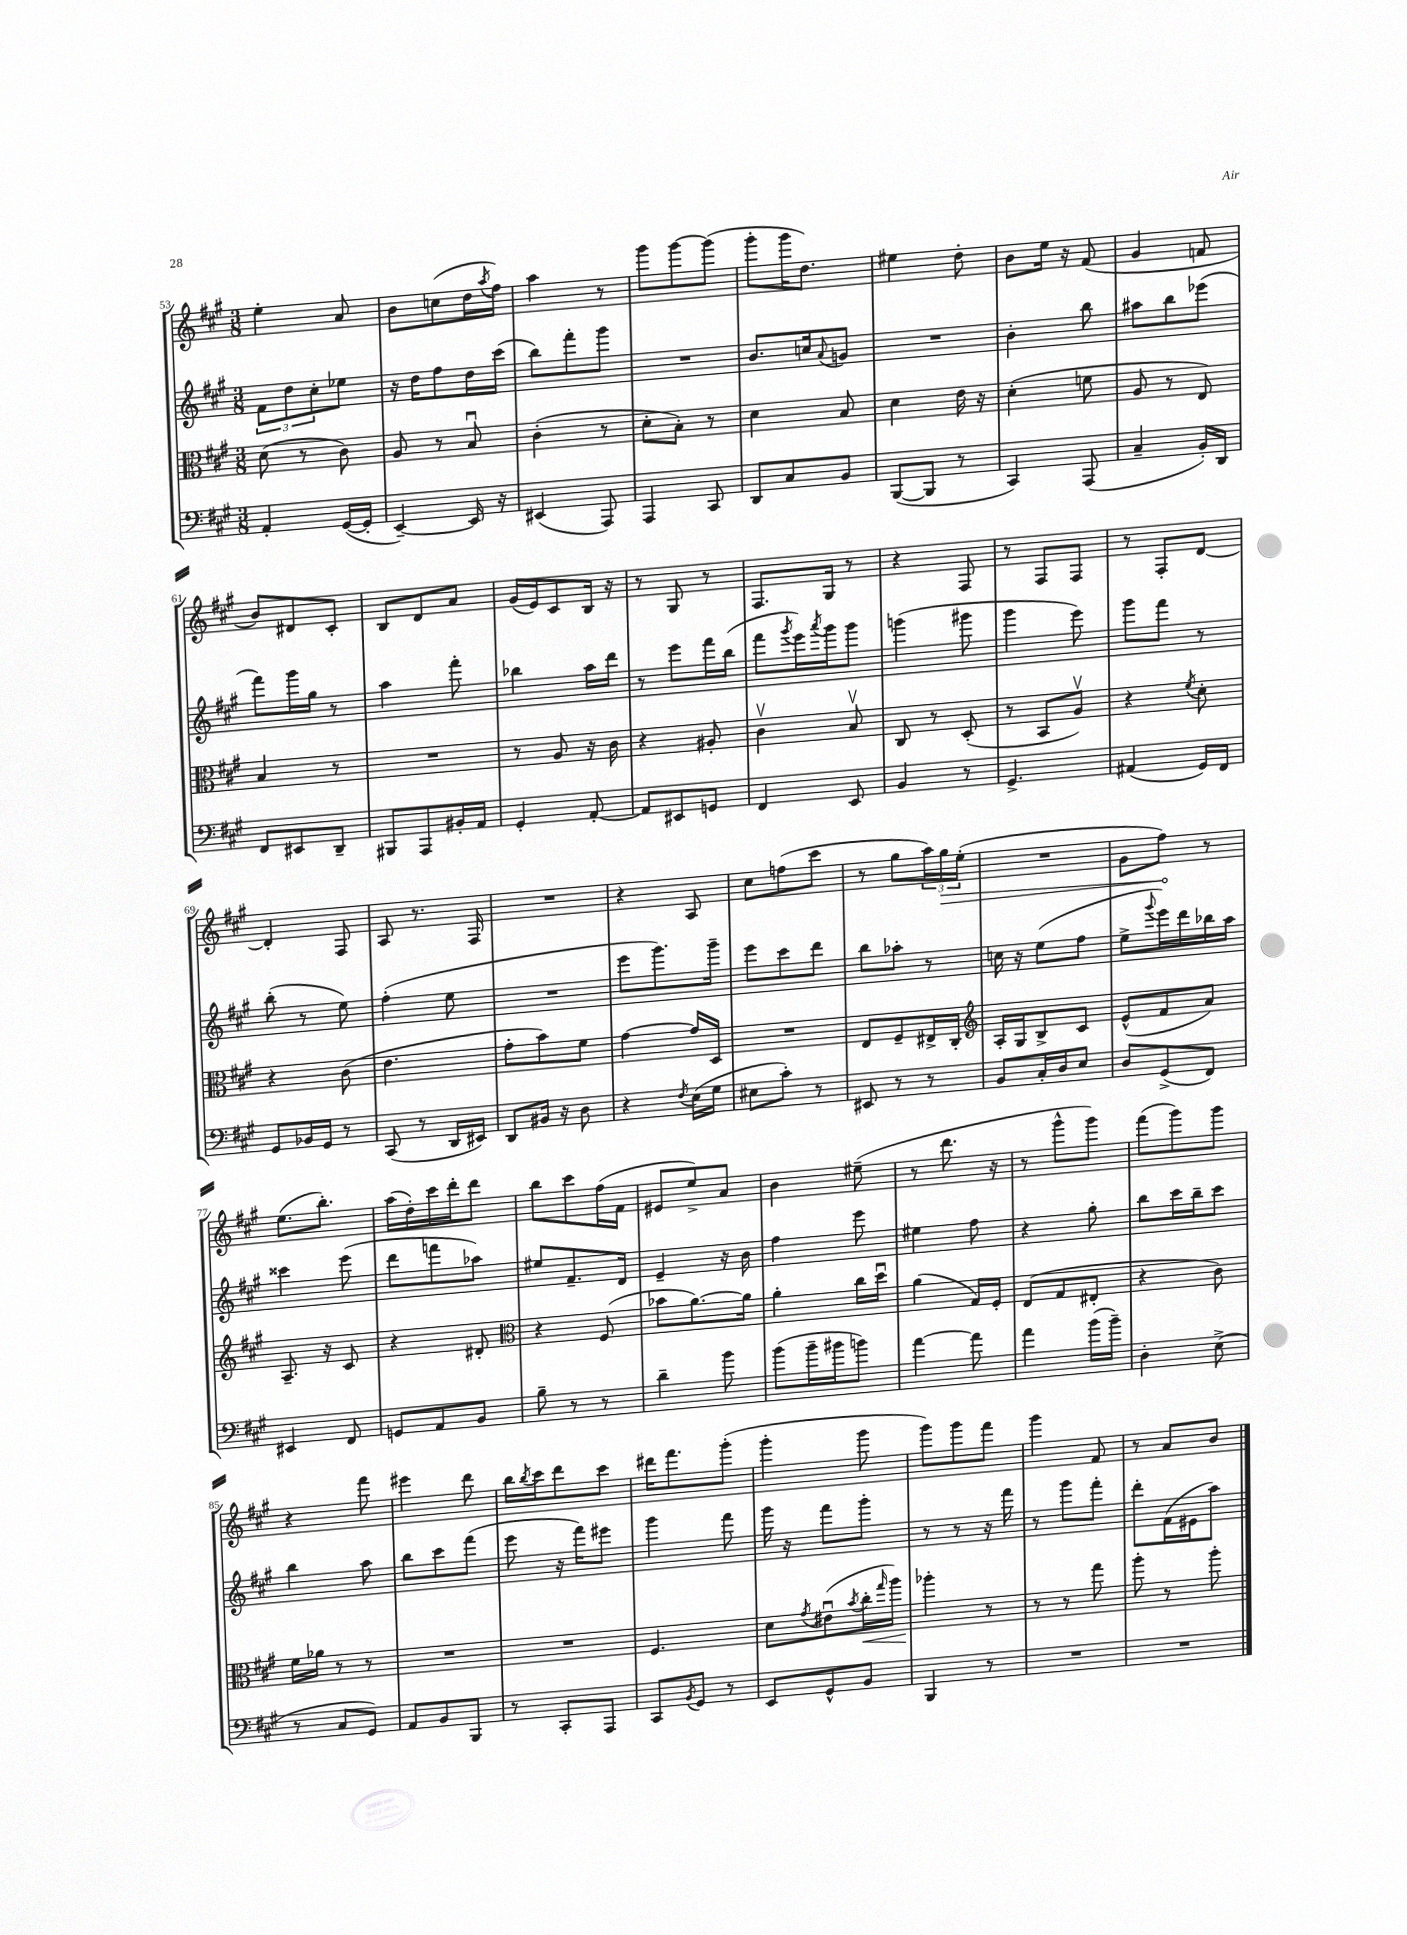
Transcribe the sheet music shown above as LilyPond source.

<<
\new StaffGroup <<
\new Staff = "s0" {
    \clef treble \key a \major \numericTimeSignature \time 3/8
    e''4-. a'8 |
    b'8 c''8( d''16 \acciaccatura { a''8 } fis''16) |
    a''4 r8 |
    gis'''8 gis'''8~ gis'''8( |
    gis'''8-. gis'''16 d''8.) |
    eis''4 d''8-. |
    b'8 e''16 r16 fis'8( |
    gis'4 f'8 |
    b'8) dis'8 cis'8-. |
    b8 d'8 a'8 |
    gis'16( e'16) cis'8 b16 r16 |
    r8 gis8 r8 |
    fis8. gis16 r8 |
    r4 fis8 |
    r8 fis8 fis8 |
    r8 fis8-. d'8~ |
    d'4-. fis8 |
    a8 r8. fis16 |
    R4. |
    r4 a8 |
    cis''8 f''8( cis'''8 |
    r8 gis''8 \tuplet 3/2 { a''16) \once \override Hairpin.circled-tip = ##t gis''16\> e''16-.( } |
    R4. |
    gis'8 fis''8\!) r8 |
    e''8.( b''8.-.) |
    a''16( d''16-.) cis'''16 d'''16-. d'''8 |
    b''8 cis'''8 fis''16( fis'16 |
    eis'8 e''8->) a'8 |
    b'4 eis''8--( |
    r8 d'''8. r16 |
    r8 gis'''8-^ gis'''8) |
    fis'''8( gis'''8) gis'''8 |
    r4 fis'''8 |
    eis'''4 d'''8 |
    b''16 \acciaccatura { b''8 } cis'''16 d'''8 cis'''8 |
    dis'''16 fis'''8. gis'''8-.( |
    gis'''4-. gis'''8 |
    gis'''8) gis'''8 fis'''8 |
    gis'''4 fis'8 |
    r8 a'8 b'8 \bar "|." |
}
\new Staff = "s1" {
    \clef treble \key a \major \numericTimeSignature \time 3/8
    \tuplet 3/2 { fis'8 d''8 cis''8-. } ees''8 |
    r16 d''16 fis''8 d''16 cis'''16( |
    b''8) fis'''8-. gis'''8 |
    R4. |
    b'8. c''16 \appoggiatura { a'8 } g'8 |
    R4. |
    b'4-. b''8 |
    ais''8 b''8 ees'''8( |
    fis'''8) gis'''16 gis''16 r8 |
    a''4 fis'''8-. |
    bes''4 a''16 d'''16 |
    r8 e'''8 fis'''16 b''16( |
    fis'''8 \acciaccatura { gis'''8 } e'''16) \acciaccatura { a'''8 } gis'''16 gis'''8 |
    g'''4( gis'''8 |
    gis'''4 e'''8) |
    gis'''8 fis'''8 r8 |
    b''8-.( r8 e''8) |
    fis''4-.( e''8 |
    R4. |
    e'''8 gis'''8.) gis'''16-- |
    e'''8 cis'''8 d'''8 |
    b''8 aes''8-. r8 |
    c''16 r16 e''8( fis''8 |
    e''8-> \appoggiatura { gis'''8 } e'''16) d'''16 bes''16 a''16 |
    cisis'''4 e'''8( |
    d'''8 f'''8 aes''8) |
    eis''8 fis'8.-- d'16 |
    e'4-- r16 b'16 |
    fis''4 e'''8 |
    eis''4 fis''8 |
    r4 gis''8-. |
    b''8 cis'''16 b''16-- cis'''8 |
    b''4 a''8 |
    b''8 cis'''8 fis'''8( |
    e'''8 r16 fis'''16) eis'''8 |
    gis'''4 fis'''8 |
    gis'''16 r16 fis'''8 gis'''8-. |
    r8 r8 r16 fis'''16 |
    r8 gis'''8 fis'''8-. |
    d'''8-. fis'16( eis'16 a''8) \bar "|." |
}
\new Staff = "s2" {
    \clef alto \key a \major \numericTimeSignature \time 3/8
    d'8( r8 cis'8) |
    a8 r8 b8\downbow |
    cis'4-.( r8 |
    d'8-. b8-.) r8 |
    d'4 b8 |
    d'4 e'16 r16 |
    d'4-.( f'8 |
    a8 r8 e8) |
    b4 r8 |
    R4. |
    r8 a8 r16 cis'16 |
    r4 ais8-. |
    cis'4\upbow b8\upbow |
    cis8 r8 d8-.( |
    r8 b,8 a8\upbow) |
    r4 \acciaccatura { fis'8 } d'8-. |
    r4 cis'8( |
    e'4. |
    gis'8-. b'8) fis'8 |
    gis'4~ gis'16 d16 |
    R4. |
    e8 fis8-- eis16-> cis16-. |
    \clef treble a16-. gis16 b8-> cis'8 |
    e'8-^( fis'8 a'8) |
    a8.-- r16 cis'8 |
    r4 dis'8-. |
    \clef alto r4 fis8( |
    bes'8 a'8.~) a'16 |
    a'4-. cis''16 d''16\downbow |
    a'4( gis16) fis16-. |
    e8( gis8 eis8-. |
    r4 cis'8) |
    fis'16 aes'16 r8 r8 |
    R4. |
    R4. |
    fis4. |
    d'8 \acciaccatura { gis'8 } eis'8\downbow( \acciaccatura { b'8 } cis''16-.\< \grace { gis''16 } a''16) |
    aes''4-.\! r8 |
    r8 r8 gis''8 |
    a''8-. r8 a''8-. \bar "|." |
}
\new Staff = "s3" {
    \clef bass \key a \major \numericTimeSignature \time 3/8
    a,4-. gis,16~( gis,16-. |
    e,4~--) e,16 r16 |
    eis,4( a,,8) |
    a,,4 cis,8 |
    d,8 cis8 b,8 |
    b,,8~( b,,8 r8 |
    cis,4) a,,8( |
    cis4-- b,16-.) d,16 |
    fis,8 eis,8 d,8-- |
    bis,,8 a,,8 bis,16-. a,16 |
    gis,4-. a,8~-. |
    a,8 eis,8 g,8 |
    fis,4 e,8 |
    b,4 r8 |
    gis,4.-> |
    ais,4( gis,16) fis,16 |
    gis,8 bes,16 gis,16 r8 |
    cis,8( r8 d,16 eis,16) |
    d,8 bis,16 r16 d8 |
    r4 \acciaccatura { fis8 } e16( gis16 |
    eis8 cis'8-.) r8 |
    eis,8 r8 r8 |
    b,8 cis16-. d16 e8 |
    d8 gis,8->( fis,8) |
    eis,4 fis,8 |
    g,8 a,8 b,8 |
    b8-- r8 r8 |
    d'4-- b'8 |
    b'8( b'16-- bis'16 b'8) |
    a'4~ a'8 |
    a'4 b'16( b'16--) |
    d4-. e8->( |
    r8 cis8 gis,8) |
    a,8 b,8 b,,8 |
    r8 cis,8-. a,,8 |
    cis,8 \acciaccatura { b,8 } gis,8 r8 |
    e,8 gis,8-^ b,8 |
    b,,4 r8 |
    R4. |
    R4. \bar "|." |
}
>>
>>
\layout { \context { \Score currentBarNumber = #53 } }
